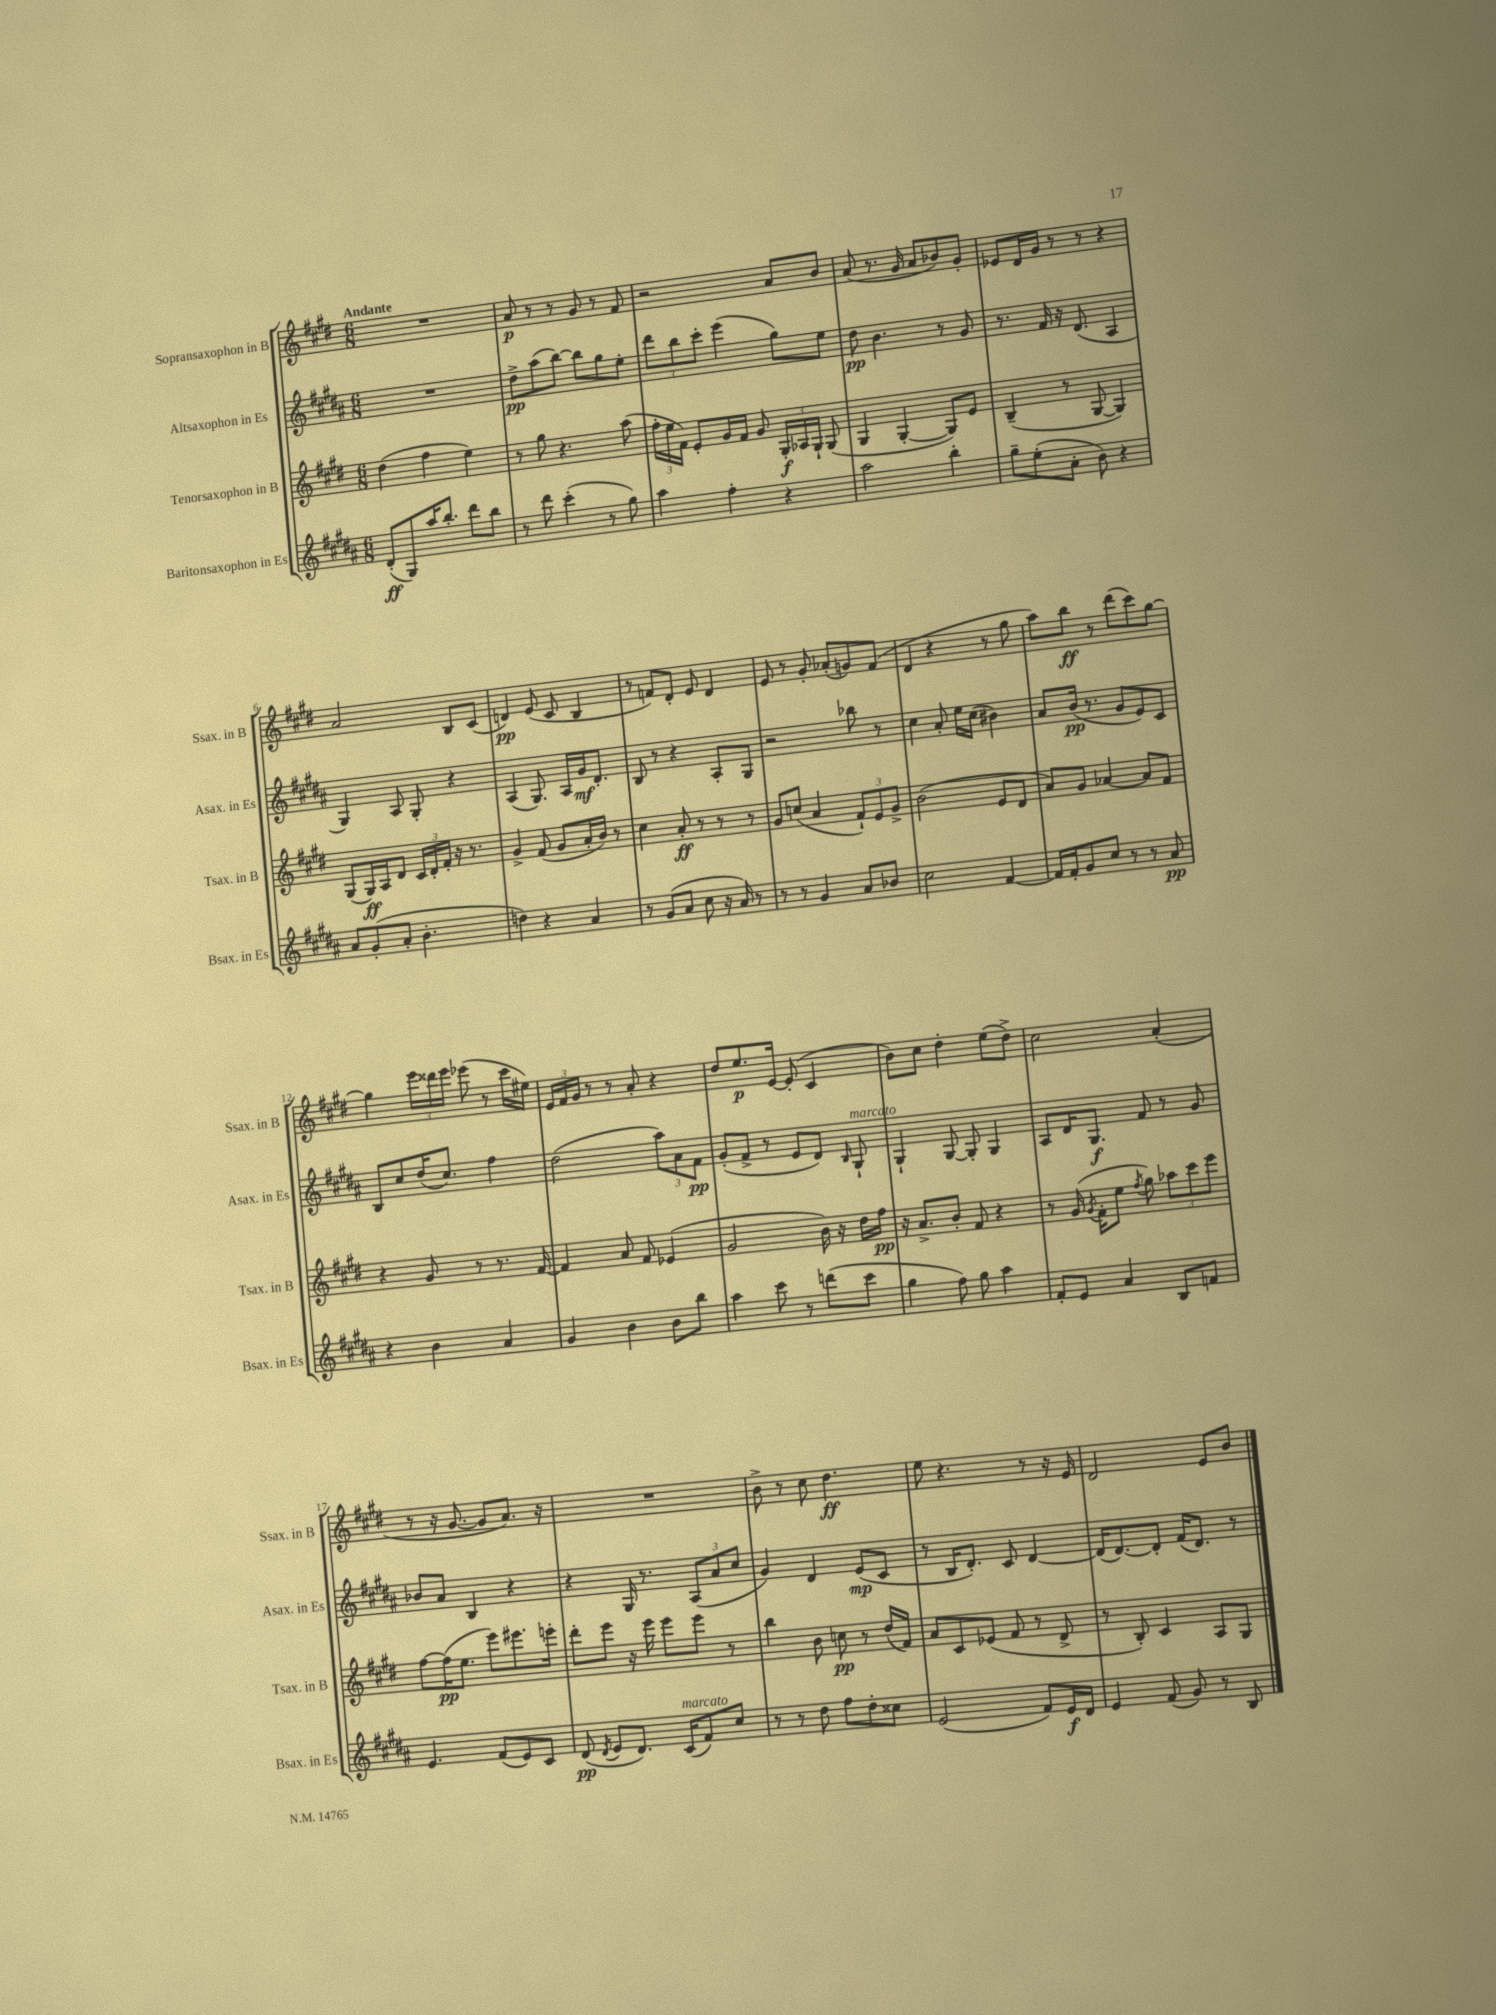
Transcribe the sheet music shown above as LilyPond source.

<<
\new StaffGroup <<
\new Staff = "s0" \with { instrumentName = "Sopransaxophon in B" shortInstrumentName = "Ssax. in B" } {
    \clef treble \key e \major \numericTimeSignature \time 6/8 \tempo "Andante"
    \autoBeamOff R2. |
    a'8\p r8 r8 gis'8 r8 fis'8 |
    r2 a'8[ b'8] |
    a'8( r8. gis'16 a'8[ bes'8) gis'8]-. |
    ees'8[ dis'16 gis'16] r8 r8 r4 |
    a'2 b8[ cis'8]( |
    d'4\pp) e'8( cis'8 b4 |
    r8 f'8[) dis'8]-. e'8 dis'4 |
    e'8 r8 gis'8-. aes'8[-.( g'8) fis'8]( |
    dis'4 r4 r8 gis''8 |
    a''8[) b''8]\ff r8 dis'''8[( cis'''8) gis''8]~ |
    gis''4 \tuplet 3/2 { e'''16[ disis'''16 e'''16] } ees'''8( r8 cis'''16[ eis''16]) |
    \tuplet 3/2 { e'16[ fis'16 gis'16] } r8 r8 a'8-. r4 |
    dis''8[ e''8.\p e'16]~ e'8-.( cis'4 |
    b'8[) cis''8] dis''4-. e''8[( dis''8]->) |
    cis''2 a'4-.( |
    r8 r16 gis'8.~ gis'8[ a'8.]) r16 |
    R2. |
    b'8-> r8 cis''8 dis''4.\ff |
    e''8 r4. r8 r16 e'16 |
    dis'2 e'8[ b'8] \bar "|." |
}
\new Staff = "s1" \with { instrumentName = "Altsaxophon in Es" shortInstrumentName = "Asax. in Es" } {
    \clef treble \key b \major \numericTimeSignature \time 6/8
    \autoBeamOff R2. |
    dis''8[->\pp ais''8( b''8]~) b''8[ gis''8 e''8]-. |
    \tuplet 3/2 { dis'''8[ b''8 cis'''8]-. } e'''4( gis''8[) e''8] |
    dis''8\pp b'4. r8 gis'8 |
    r8. fis'16 r16 dis'8.( ais4 |
    gis4) ais8 gis8-. r4 |
    ais4( gis8.) ais16[ gis'16\mf dis'8.]-. |
    b8 r8 r4 ais8[-. gis8] |
    r2 bes''8 r8 |
    cis''4 ais'8-. e''16[ cis''16]( bis'4) |
    ais'8[ b'16]\pp( r8. gis'8[ e'8) cis'8] |
    b8[ cis''8 dis''16( cis''8.]) fis''4 |
    dis''2( \tuplet 3/2 { ais''8[) ais'8 fis'8]\pp } |
    gis'8[-.( fis'8]-> r8 e'8[ dis'8]) \grace { b16 } gis8-!^\markup { \italic "marcato" } |
    gis4-! gis8~ gis8-. gis4 |
    ais8[ dis'16 gis8.]\f fis'8 r8 gis'8 |
    bes'8[ ais'8] b4 r4 |
    r4 gis16 r8. \tuplet 3/2 { ais8[( ais'8 cis''8] } |
    gis'4) dis'4 e'8[\mp( cis'8] |
    r8 b16[ dis'8.]-.) cis'8 dis'4~ |
    dis'16[( dis'8.~) dis'8]-. fis'16[( dis'8.]) r8 \bar "|." |
}
\new Staff = "s2" \with { instrumentName = "Tenorsaxophon in B" shortInstrumentName = "Tsax. in B" } {
    \clef treble \key e \major \numericTimeSignature \time 6/8
    \autoBeamOff dis''4( fis''4 e''4) |
    r8 gis''8 r4. a''8( |
    \tuplet 3/2 { fis''16[-. e''16 fis'16]) } e'8[-. gis'16 fis'16] gis'8 \tuplet 3/2 { gis16[-.\f aes16 gis16]-! } gis8( |
    gis4 gis4~-. gis8[) e'8] |
    b4--( r8 gis8~ gis4) |
    gis8[( gis16\ff) a16 dis'8] \tuplet 3/2 { cis'16[ dis'16-. fis'16]-. } r16 r8. |
    gis'4-> fis'8( gis'8[ a'16-. b'16]) r8 |
    cis''4 a'8-.\ff r8 r8 r8 |
    gis'8[ c''8]( a'4 \tuplet 3/2 { fis'8[-!) e'8 gis'8]-> } |
    b'2( e'8[ dis'8] |
    a'8[) gis'8] aes'4~ aes'8[ fis'8] |
    r4 gis'8 r8 r8. fis'16~ |
    fis'4 a'8 fis'8 ees'4( |
    gis'2 b'16) r16 dis''16[ fis''16]\pp |
    r16 a'8.[-> b'8]-. fis'8 r4 |
    r8 gis'16( \acciaccatura { gis'8 } fis'16[-. e''8] \acciaccatura { fis''8 } gis''8) \tuplet 3/2 { aes''8[ cis'''8 e'''8] } |
    fis''8[~ fis''16\pp( e''8.] e'''8[) eis'''8. e'''16]-. |
    dis'''8[-. e'''8] r16 e'''16 e'''8[ e'''8] r8 |
    b''4 b'8 c''8\pp r8 dis''16[( fis'16]) |
    a'8[ cis'8 ees'8]( fis'8 r8 dis'8-> |
    r8 b8-.) cis'4 a8[ gis8] \bar "|." |
}
\new Staff = "s3" \with { instrumentName = "Baritonsaxophon in Es" shortInstrumentName = "Bsax. in Es" } {
    \clef treble \key b \major \numericTimeSignature \time 6/8
    \autoBeamOff dis'8[-.\ff( gis8) ais''16 b''8.]-. dis'''8[ b''8] |
    r8 dis'''8 cis'''4-.( r8 gis''8) |
    ais''4 fis''4-. r4 |
    ais''2 b''4-. |
    gis''8[-- e''8-.( ais'8]-. b'8) r4 |
    ais'8[ gis'8-.( ais'8]-. b'4.-. |
    d''4) r4 ais'4 |
    r8 gis'8[( ais'8] cis''8 r16 ais'16) r8 |
    r8 r8 gis'4 ais'8[ bes'8] |
    cis''2 fis'4~ |
    fis'16[ fis'16-. gis'8 cis''8] r8 r8 ais'8\pp |
    r4 b'4 ais'4 |
    gis'4 b'4 b'8[ b''8] |
    ais''4 cis'''8 r8 d'''8[( cis'''8] |
    gis''4 fis''8) gis''8 ais''4 |
    fis'8[-. e'8] ais'4 b8[ f'8] |
    e'4. fis'8[( e'8) cis'8] |
    dis'8\pp( \acciaccatura { dis'8 } e'8[ dis'8.]) cis'16[^\markup { \italic "marcato" }( fis'8) cis''8] |
    r8 r8 dis''8 fis''8[ dis''8-. cisis''8] |
    e'2( fis'8[) e'16\f dis'16] |
    e'4 fis'8( gis'8) r8 b8 \bar "|." |
}
>>
>>
